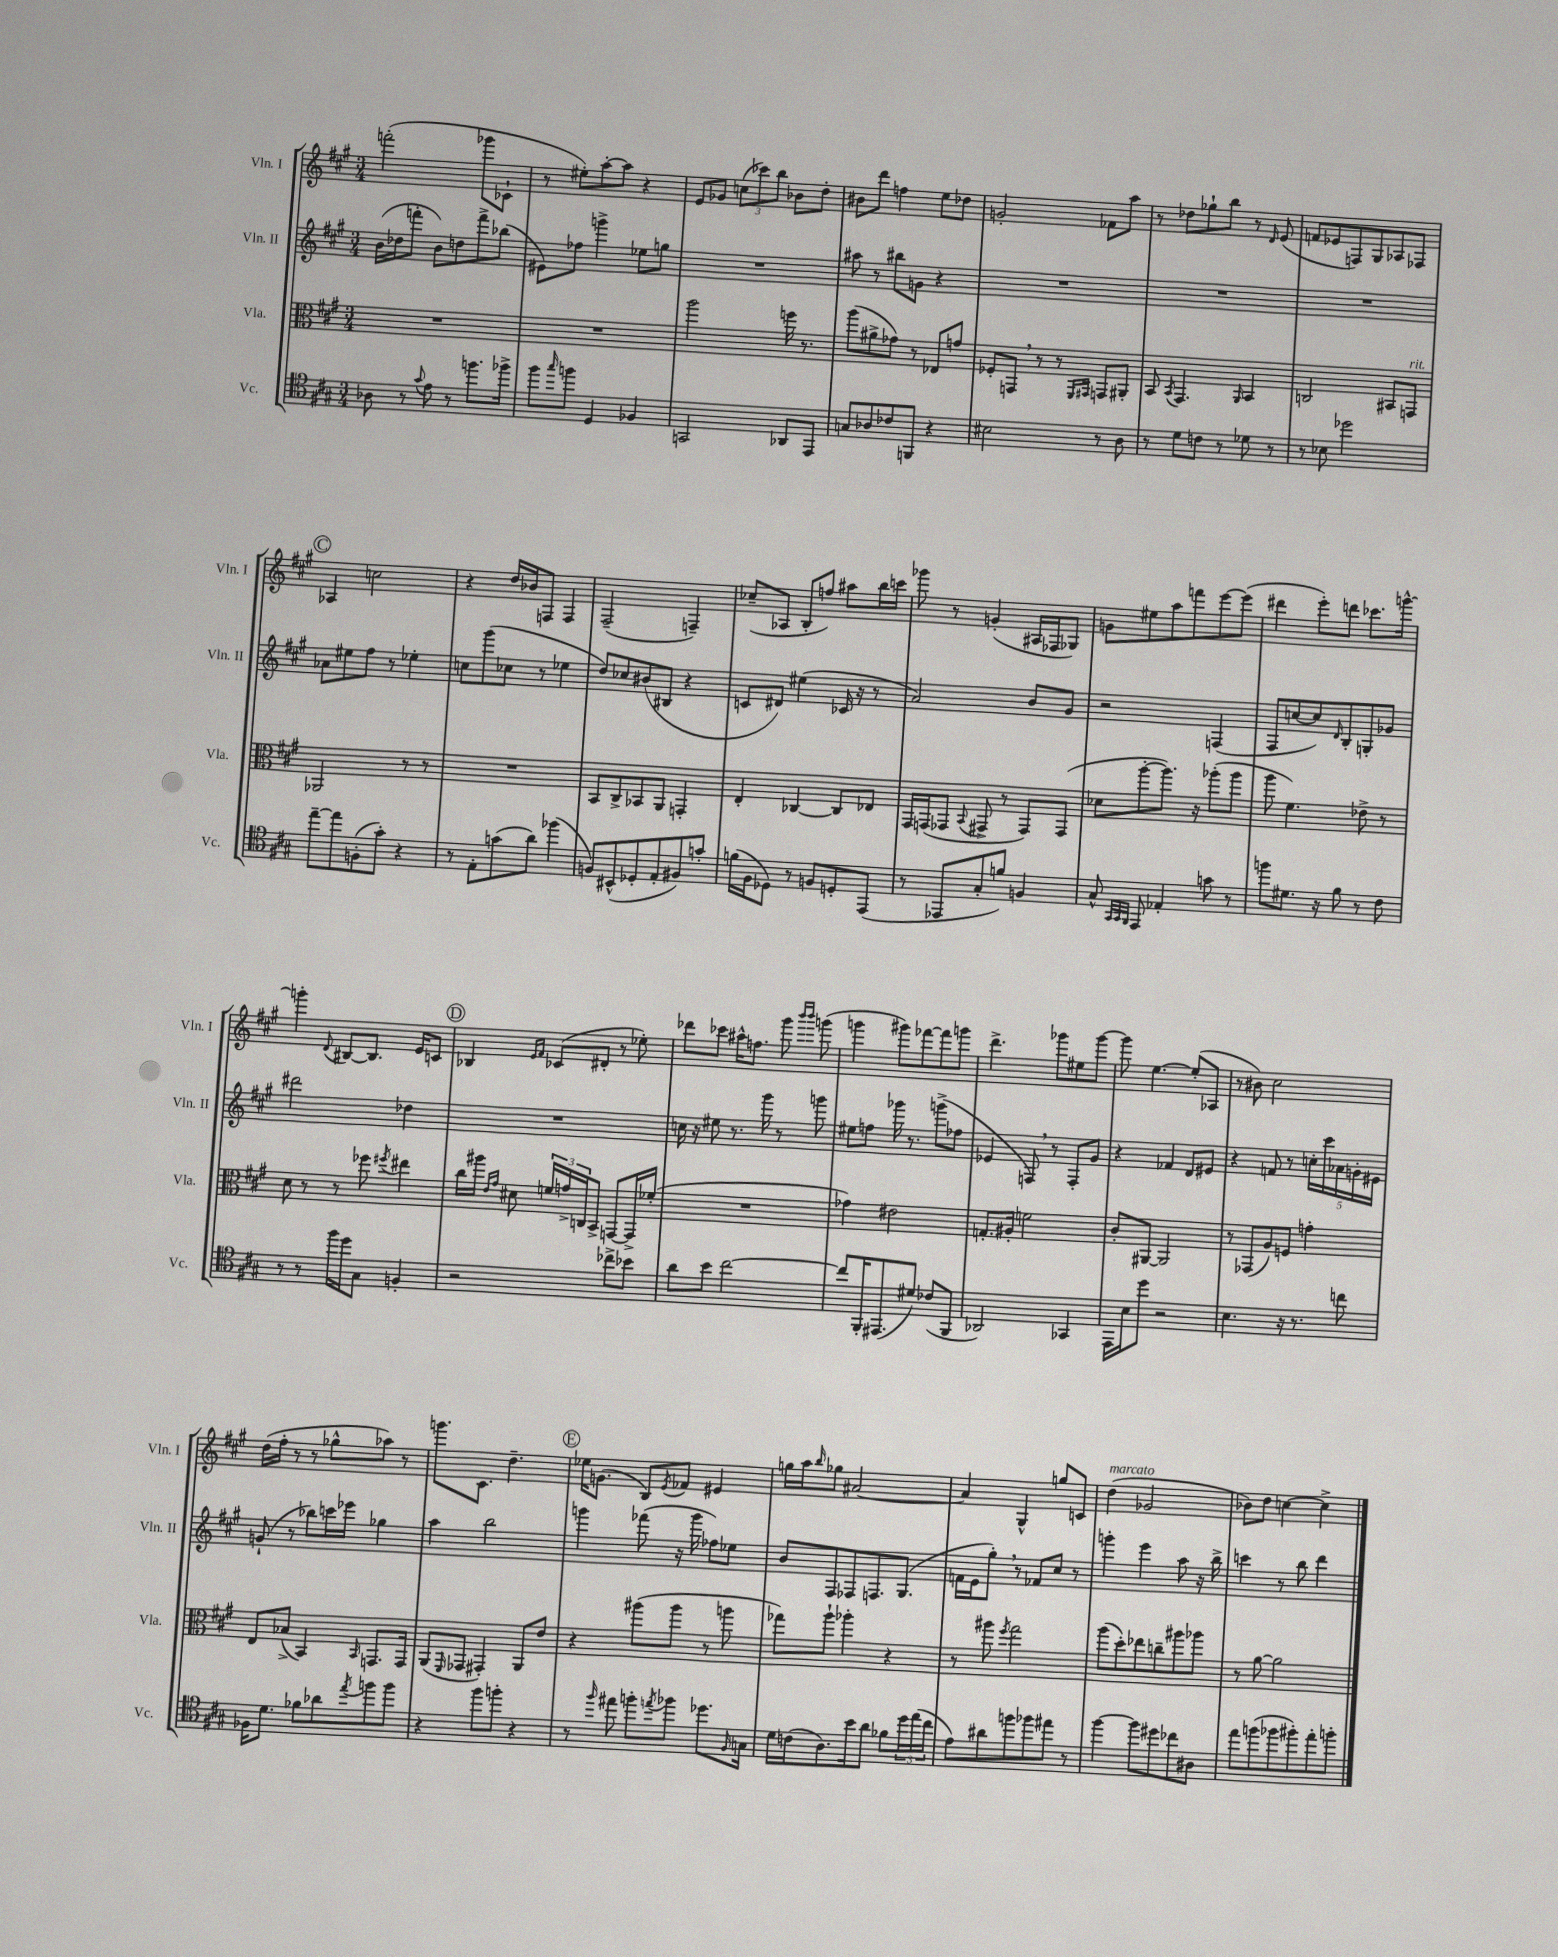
<<
\new StaffGroup <<
\new Staff = "s0" \with { instrumentName = "Vln. I" shortInstrumentName = "Vln. I" } {
    \clef treble \key a \major \numericTimeSignature \time 3/4
    f'''2-.( ges'''8 ces'8-! |
    r8 eis''8-.) a''8~-. a''8 r4 |
    e'8 ges'8 \tuplet 3/2 { c''8( ces'''8) b''8 } bes'8 d''8-. |
    bis'8 d'''8 f''4 e''8 des''8 |
    g'2-. fes'8 a''8 |
    r8 des''8 ges''8-! b''8 r8 \grace { d'16 } e'8( |
    f'8 ees'8 f8) gis8 aes8 fes8 |
    \mark \markup { \circle "C" } aes4 c''2 |
    r4 d''16 bes'16 f8 f4 |
    fis2--( f4--) |
    ces''8--( aes8 b8-. f''8) ais''8 b''16 c'''16 |
    ges'''8 r8 g'4-.( ais16 fes16 ges8) |
    g'8 eis''8 a''8 f'''8 e'''8~ e'''8( |
    dis'''4 e'''8-.) d'''8 ces'''8. g'''16~-^ |
    g'''4-. \appoggiatura { d'8 } bis8~ bis8. e'16 c'8 |
    \mark \markup { \circle "D" } bes4 \grace { e'16 fis'16 } ces'8( dis'8-. r8 ees''8-.) |
    des'''8 ces'''8 ais''16-^ f''8. gis'''8 \grace { b'''16 b'''16 } g'''8( |
    g'''4 gis'''8) fes'''8~ fes'''8 g'''8 |
    d'''4.-> ges'''8 eis''8 ges'''8~ |
    ges'''8 e''4.~ e''8-.( aes8 |
    r8 bis'8) cis''2 |
    d''16( fis''16-. r8 r8 ges''8-^ aes''8) r8 |
    g'''8. cis'8. d''4.-- |
    \mark \markup { \circle "E" } ees''16 g'8.( b8) \acciaccatura { e'8 } fes'8 eis'4 |
    g''16 a''16 \grace { b''16 } ges''8 ais'2~ |
    ais'4 gis4-^ g''8 c'8 |
    d''4^\markup { \italic "marcato" }( ges'2 |
    bes'8) d''8 c''4~ c''4-> \bar "|." |
}
\new Staff = "s1" \with { instrumentName = "Vln. II" shortInstrumentName = "Vln. II" } {
    \clef treble \key a \major \numericTimeSignature \time 3/4
    b'16( des''16 f'''8-. b'8) d''8 f'''8-> bes''8( |
    eis'8) fes''8 g'''4-> ees''8 g''8 |
    R2. |
    ais''8 r8 bis''8 g'8 r4 |
    R2. |
    R2. |
    R2. |
    \mark \markup { \circle "C" } aes'8 eis''8 fis''8 r8 ees''4-. |
    c''8 gis'''8( ces''8 r8 ees''4 |
    d''8) ces''8 bis'8( bis8 r4 |
    c'8 dis'8) eis''4( ces'16 r16 r8 |
    a'2) b'8 gis'8 |
    r2 f4( |
    fis8 c''8~ c''8) \grace { d'16 } b8-. g8-. ges'8 |
    dis'''2 des''4 |
    \mark \markup { \circle "D" } R2. |
    c''16 r16 eis''8 r8. gis'''16 r8 g'''8 |
    eis''8 f''8 ges'''16 r8. g'''8->( fes''8 |
    ees'4 f8) \breathe r8 f8-. gis'8 |
    r4 fes'4 d'8 eis'8 |
    r4 f'8 r8 \tuplet 5/4 { c''16-. cis'''16 aes'16 g'16-. eis'16 } |
    g'8-!( r8 bes''8) c'''16 ees'''16 ges''4 |
    a''4 b''2 |
    \mark \markup { \circle "E" } g'''4 fes'''8( r16 g'''16 fes''8) ees''8 |
    b'8 fis8 fes8 f8. gis8.( |
    f'16 e'16 gis''8-.) \breathe r8 fes'8 cis''8 r8 |
    g'''4-. e'''4 a''8 r16 b''16-> |
    c'''4 r8 b''8 d'''4 \bar "|." |
}
\new Staff = "s2" \with { instrumentName = "Vla." shortInstrumentName = "Vla." } {
    \clef alto \key a \major \numericTimeSignature \time 3/4
    R2. |
    R2. |
    a''2 f''16 r8. |
    a''8( ais'8-> ges'8) r8 ees8 g'8 |
    fes8-. g,8 \breathe r8 r8 \grace { fis,16 gis,16 } g,8 ais,8-. |
    b,8 \acciaccatura { b,8 } gis,4. \grace { a,16 } b,4 |
    c2 bis,8 g,8^\markup { \italic "rit." } |
    \mark \markup { \circle "C" } aes,2 r8 r8 |
    R2. |
    b,8 cis8-> bes,8 a,8 g,4-. |
    e4-. ces4~ ces8 ees8 |
    gis,16 g,16( ges,8 \appoggiatura { b,8 } gis,8-> r8 gis,8) gis,8( |
    des'8 a''8~-. a''8.) r16 aes''8-.( aes''8 |
    a''8 fis'4.) ees'8-> r8 |
    d'8 r8 r8 fes''8 \acciaccatura { fis''8 } eis''4 |
    \mark \markup { \circle "D" } cis''16 ais''16 \grace { e'16 gis'16 } dis'8 \tuplet 3/2 { f'16 g'16-> c16 } b,8-> g,8~ g,16-> fes'16-.( |
    R2. |
    ges'4) eis'2 |
    g8.-. ais16-. f'2 |
    cis'8-. ais,8~ ais,2 |
    r8 ges,8( a8) f8 g'4-. |
    e8 bes8->( b,4) \grace { b,16 } g,8. g,16 |
    a,8( \grace { fis,16 } ges,8 gis,4-.) a,8 e'8 |
    \mark \markup { \circle "E" } r4 ais''8( ais''8 r8 a''8 |
    ges''8) a''8-! aes''4-. r4 |
    r8 ais''8 \acciaccatura { fis''8 } gis''2 |
    a''8( d''8-.) ees''8 c''8-- ais''8 aes''8 |
    r8 a'8~ a'2 \bar "|." |
}
\new Staff = "s3" \with { instrumentName = "Vc." shortInstrumentName = "Vc." } {
    \clef tenor \key a \major \numericTimeSignature \time 3/4
    aes8 r8 \appoggiatura { gis'8 } e'8 r8 f''8. fes''16-> |
    fis''8 \grace { gis''16 } f''8 d4 fes4 |
    g,2 aes,8 e,8 |
    g8 aes8 ces'8 f,8 r4 |
    bis2 r8 a8 |
    r8 d'8 c'8 r8 des'8 r8 |
    r8 bes8 des''2 |
    \mark \markup { \circle "C" } e''8~-- e''8 f8-.( gis'8-.) r4 |
    r8 e8-. g'8( a'8) fes''4( |
    f8) bis,8-^( des8-. e8-. fis8) g'8-. |
    f'16( fis16 des8) r8 f8 d8-. e,8( |
    r8 ees,8 gis8-. f'8) f4 |
    gis8-^ \grace { gis,32 gis,32 fis,32 } e,8 ees4-. g'8 r8 |
    f''8 dis'8. r16 fis'8 r8 cis'8 |
    r8 r8 fis''16 d''16 gis8 f4-. |
    \mark \markup { \circle "D" } r2 ces''8-> bes'8 |
    a'8 b'8 cis''2~ |
    cis''8 fis,16-. eis,8.( dis'8) ces'8( fis,8 |
    aes,2) ges,4 |
    e,16 b16 d''8 r2 |
    b4. r16 r8. c''8 |
    fes16 d'8. fes'8 aes'8 \acciaccatura { e''8 } f''8 f''8 |
    r4 fis''8 f''8-. r4 |
    \mark \markup { \circle "E" } r8 \grace { fis''16 } eis''8 f''8-. \acciaccatura { e''8 } fes''8 des''8. \grace { fis16 } g16 |
    d'16 c'16( a8.) b'16 a'8 fes'8 \tuplet 3/2 { d''16 e''16( cis''16 } |
    e'8) ais'8 f''8 fes''8 eis''8 r8 |
    fis''4~ fis''8 dis''8 ces''8 ais8 |
    e''8 f''8( fes''8 fis''8-.) e''8-. f''8-. \bar "|." |
}
>>
>>
\layout { \context { \Score \remove "Bar_number_engraver" } }
